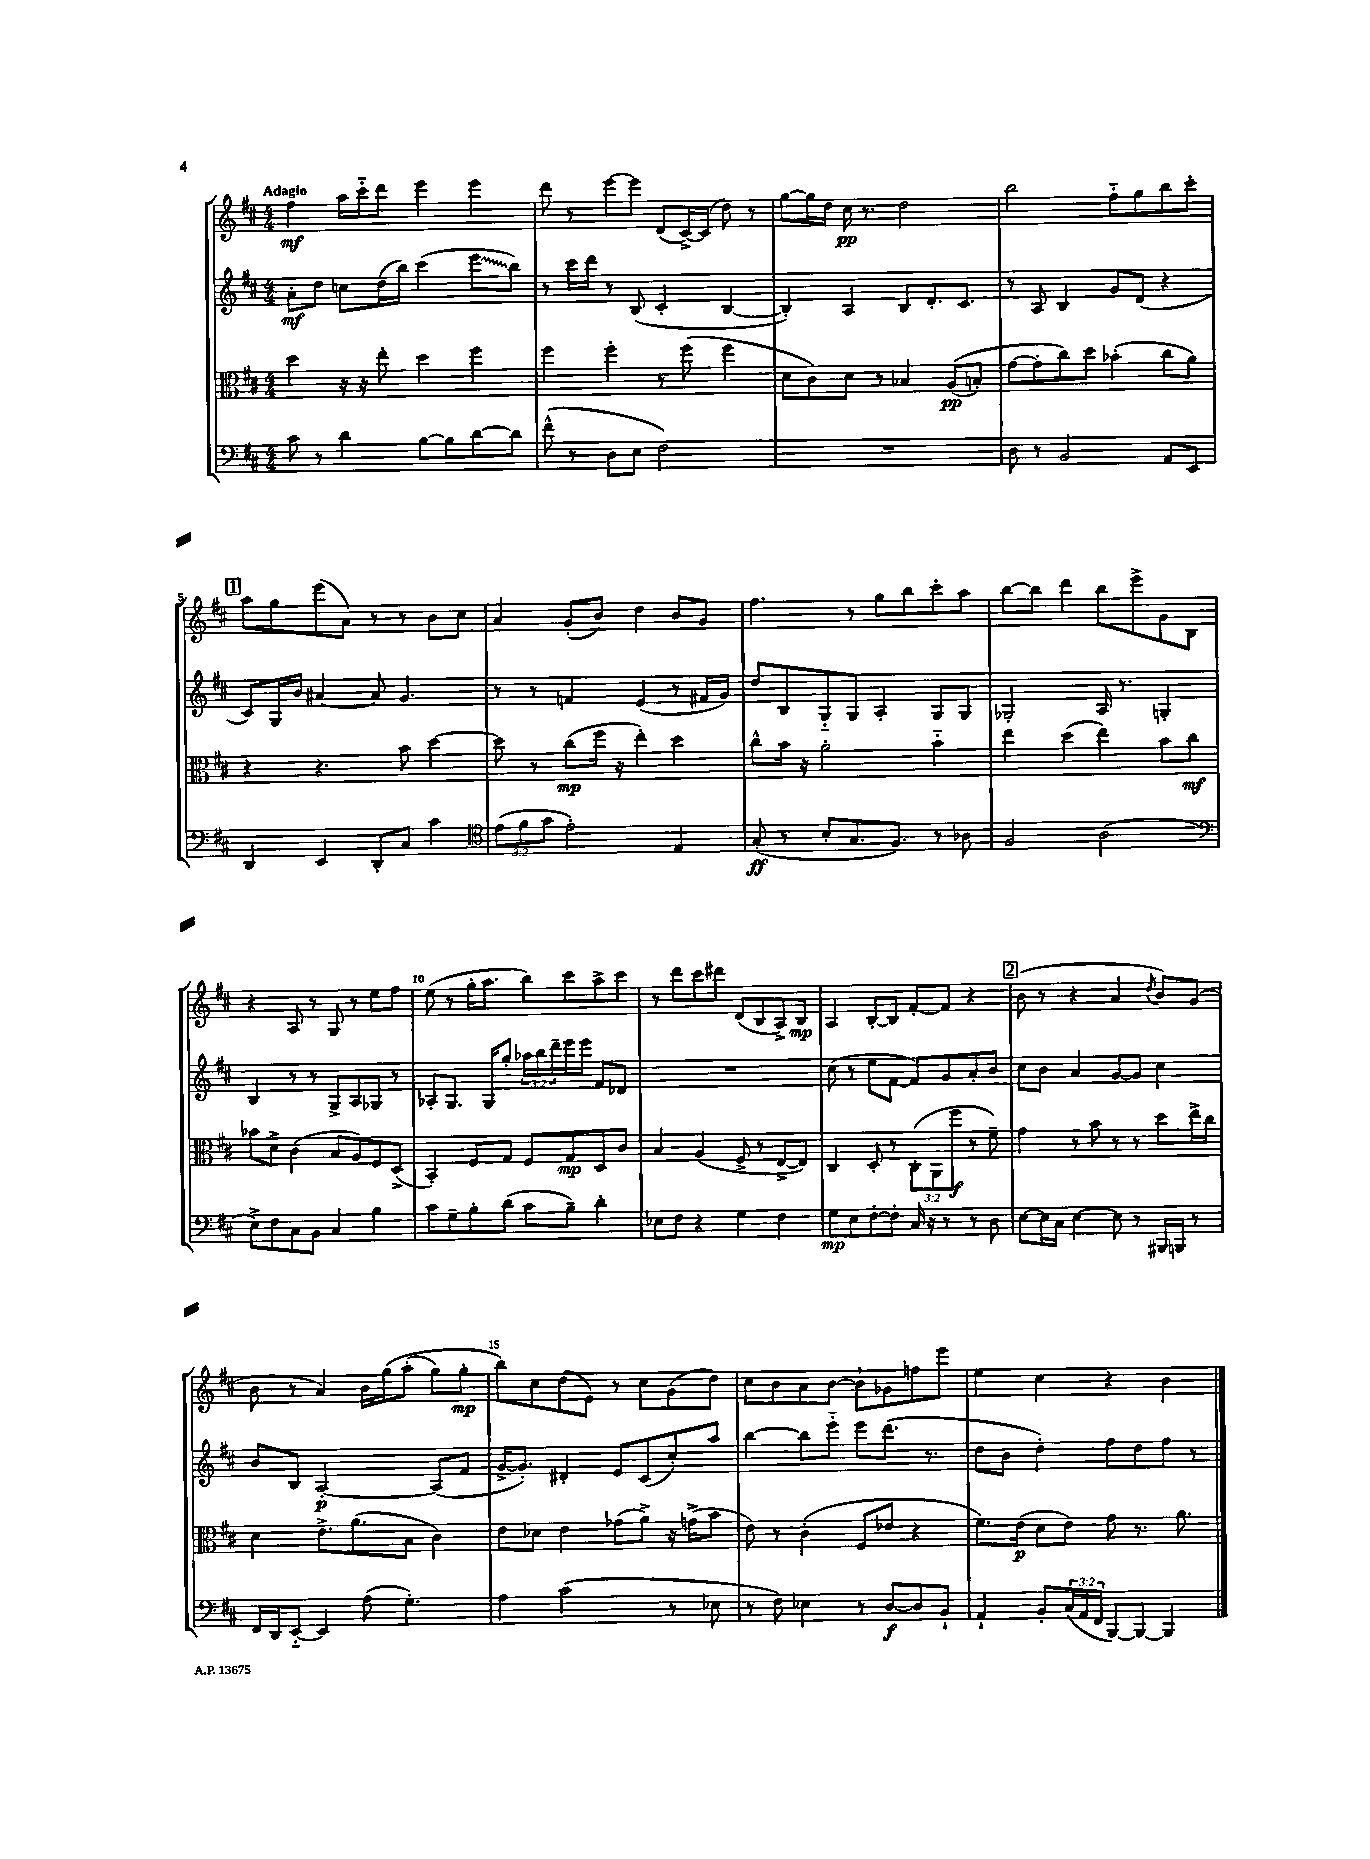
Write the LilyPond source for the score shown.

<<
\new StaffGroup <<
\new Staff = "s0" {
    \clef treble \key d \major \numericTimeSignature \time 4/4 \tempo "Adagio"
    fis''4\mf a''16 cis'''16-_ d'''8 e'''4 e'''4 |
    d'''8 r8 e'''8~ e'''8 d'8( cis'16~->) cis'16( d''8) r8 |
    g''8~ g''16 d''16 cis''16\pp r8. d''2 |
    b''2 fis''8-_ g''8 b''8 cis'''8-. |
    \mark \markup { \box "1" } a''8 g''8 e'''8( a'8) r8 r8 b'8 cis''8 |
    a'4 g'8-.( b'8) d''4 b'8 g'8 |
    fis''4. r8 g''8 b''8 cis'''8-. a''8 |
    b''8~ b''8 d'''4 b''8 e'''8-> g'8 b8 |
    r4 a8 r8 g8 r8 e''8 fis''8 |
    e''8( r8 g''16-. a''8. b''8) cis'''8 a''8-> cis'''8 |
    r8 d'''8 cis'''8 dis'''8 d'8( b8 a8->) b8\mp |
    a4 b8~-. b8 fis'8~-. fis'8 r4 |
    \mark \markup { \box "2" } b'8( r8 r4 a'4 \acciaccatura { d''8 } b'8) g'8( |
    b'8 r8 a'4) b'16 g''16\( a''8-.( g''8) g''8-.\mp |
    b''8\) cis''8 d''8( e'8) r8 cis''8 g'8( d''8) |
    cis''8 b'8 a'8 b'8~ b'8-! ges'8 f''8 e'''8 |
    e''4 cis''4 r4 b'4 \bar "|." |
}
\new Staff = "s1" {
    \clef treble \key d \major \numericTimeSignature \time 4/4 \override Staff.TupletNumber.text = #tuplet-number::calc-fraction-text
    a'8-.\mf d''8 c''8 d''16( b''16) cis'''4( \once \override Glissando.style = #'zigzag e'''8\glissando b''8) |
    r8 cis'''16 d'''16 r8 b8( cis'4-. b4~ |
    b4-.) a4 b8 d'8.-. cis'8. |
    r8 a8 b4 g'8 d'8( r4 |
    \mark \markup { \box "1" } cis'8) g16 b'16 ais'4~ ais'8 g'4. |
    r8 r8 f'4 e'4( r8 fis'16 g'16) |
    d''8 b8 g8-_ g8 a4-. g8 g8 |
    ges2-. a16 r8. g4-. |
    b4 r8 r8 g8-> a8 ges8 r8 |
    aes8-. g8. g16 g''8-. \tuplet 3/2 { aes''16 b''16 d'''16-- } e'''16 e'''16 fis'8 des'8 |
    R1 |
    cis''8( r8 e''8 fis'8~ fis'8) g'8 a'8-. b'8 |
    \mark \markup { \box "2" } cis''8 b'8 a'4 g'8~ g'8 cis''4 |
    b'8 b8 a2~-.\p a8( fis'8 |
    g'16~-> g'8.-.) dis'4-. e'8 cis'8( cis''8-.) a''8 |
    b''4~ b''8 e'''8-_ e'''8 d'''8.( r8. |
    d''8 b'8 d''4-.) fis''8 d''8 fis''8 r8 \bar "|." |
}
\new Staff = "s2" {
    \clef alto \key d \major \numericTimeSignature \time 4/4 \override Staff.TupletNumber.text = #tuplet-number::calc-fraction-text
    d''4 r16 r16 e''8-. d''4 fis''4 |
    fis''4 fis''4-. r8 fis''8( fis''4 |
    d'8 cis'8) d'8 r8 bes4 a8\pp(\( b8-.) |
    g'8~ g'8-. cis''8\) d''8 bes'4-.( cis''8 a'8) |
    \mark \markup { \box "1" } r4 r4. b'8 d''4~ |
    d''8 r8 cis''8\mp( fis''16 r16 e''4-.) d''4 |
    cis''8-^ b'16 r16 a'2-. b'4-_ |
    e''4 d''4( e''4) b'8 cis''8\mf |
    bes'8 d'8-> cis'4( b8 a8) fis8 d8->( |
    b,4-.) fis8 g8 fis8 g8\mp d8 cis'8 |
    b4 a4( fis8-> r8 e8~-> e8) |
    cis4 d8-. r8 \tuplet 3/2 { cis8-.( a,8 fis''8\f } r8 fis'8--) |
    \mark \markup { \box "2" } g'4 r8 b'8 r8 r8 d''8 e''16-> cis''16 |
    d'4 e'8.-> a'8.( b8 cis'4) |
    e'8 des'8 e'4 ges'8( a'8->) r16 g'16->( b'8 |
    e'8) r8 cis'4-.( fis8 ees'8 r4 |
    fis'8.) e'16\p( d'8 e'8) g'8 r8. a'8. \bar "|." |
}
\new Staff = "s3" {
    \clef bass \key d \major \numericTimeSignature \time 4/4 \override Staff.TupletNumber.text = #tuplet-number::calc-fraction-text
    cis'8 r8 d'4 b8~ b8 d'8~ d'8 |
    fis'8-^( r8 d8 e8 fis2) |
    R1 |
    d8 r8 b,2 a,8 e,8 |
    \mark \markup { \box "1" } d,4 e,4 d,8-. cis8 cis'4 |
    \clef tenor \tuplet 3/2 { e'8( fis'8 g'8 } e'2-.) e4 |
    g8-.\ff( r8 b8-. g8. fis8.) r8 aes8 |
    fis2 a2( |
    \clef bass e8->) fis8 cis8 b,8 cis4 b4 |
    cis'8 g8-- b8-. d'8( cis'8 b8--) d'4-. |
    ees8 fis8 r4 g4 fis4 |
    g8\mp e8 fis8~-. fis8-. cis16 r16 r8 r8 d8 |
    \mark \markup { \box "2" } e8~ e16 cis16 e4~ e8 r8 bis,,16 b,,16 r8 |
    fis,16 d,16 e,8~-_ e,4 a8( g4.-.) |
    a4 cis'2( r8 ees8 |
    r8 fis8) ees4 r8 d8~\f d8 b,8-! |
    a,4-! b,8-. \tuplet 3/2 { cis16( a,16 fis,16 } b,,8~) b,,8~ b,,4 \bar "|." |
}
>>
>>
\layout { \context { \Score \override BarNumber.break-visibility = ##(#f #t #t) barNumberVisibility = #(every-nth-bar-number-visible 5) } }
